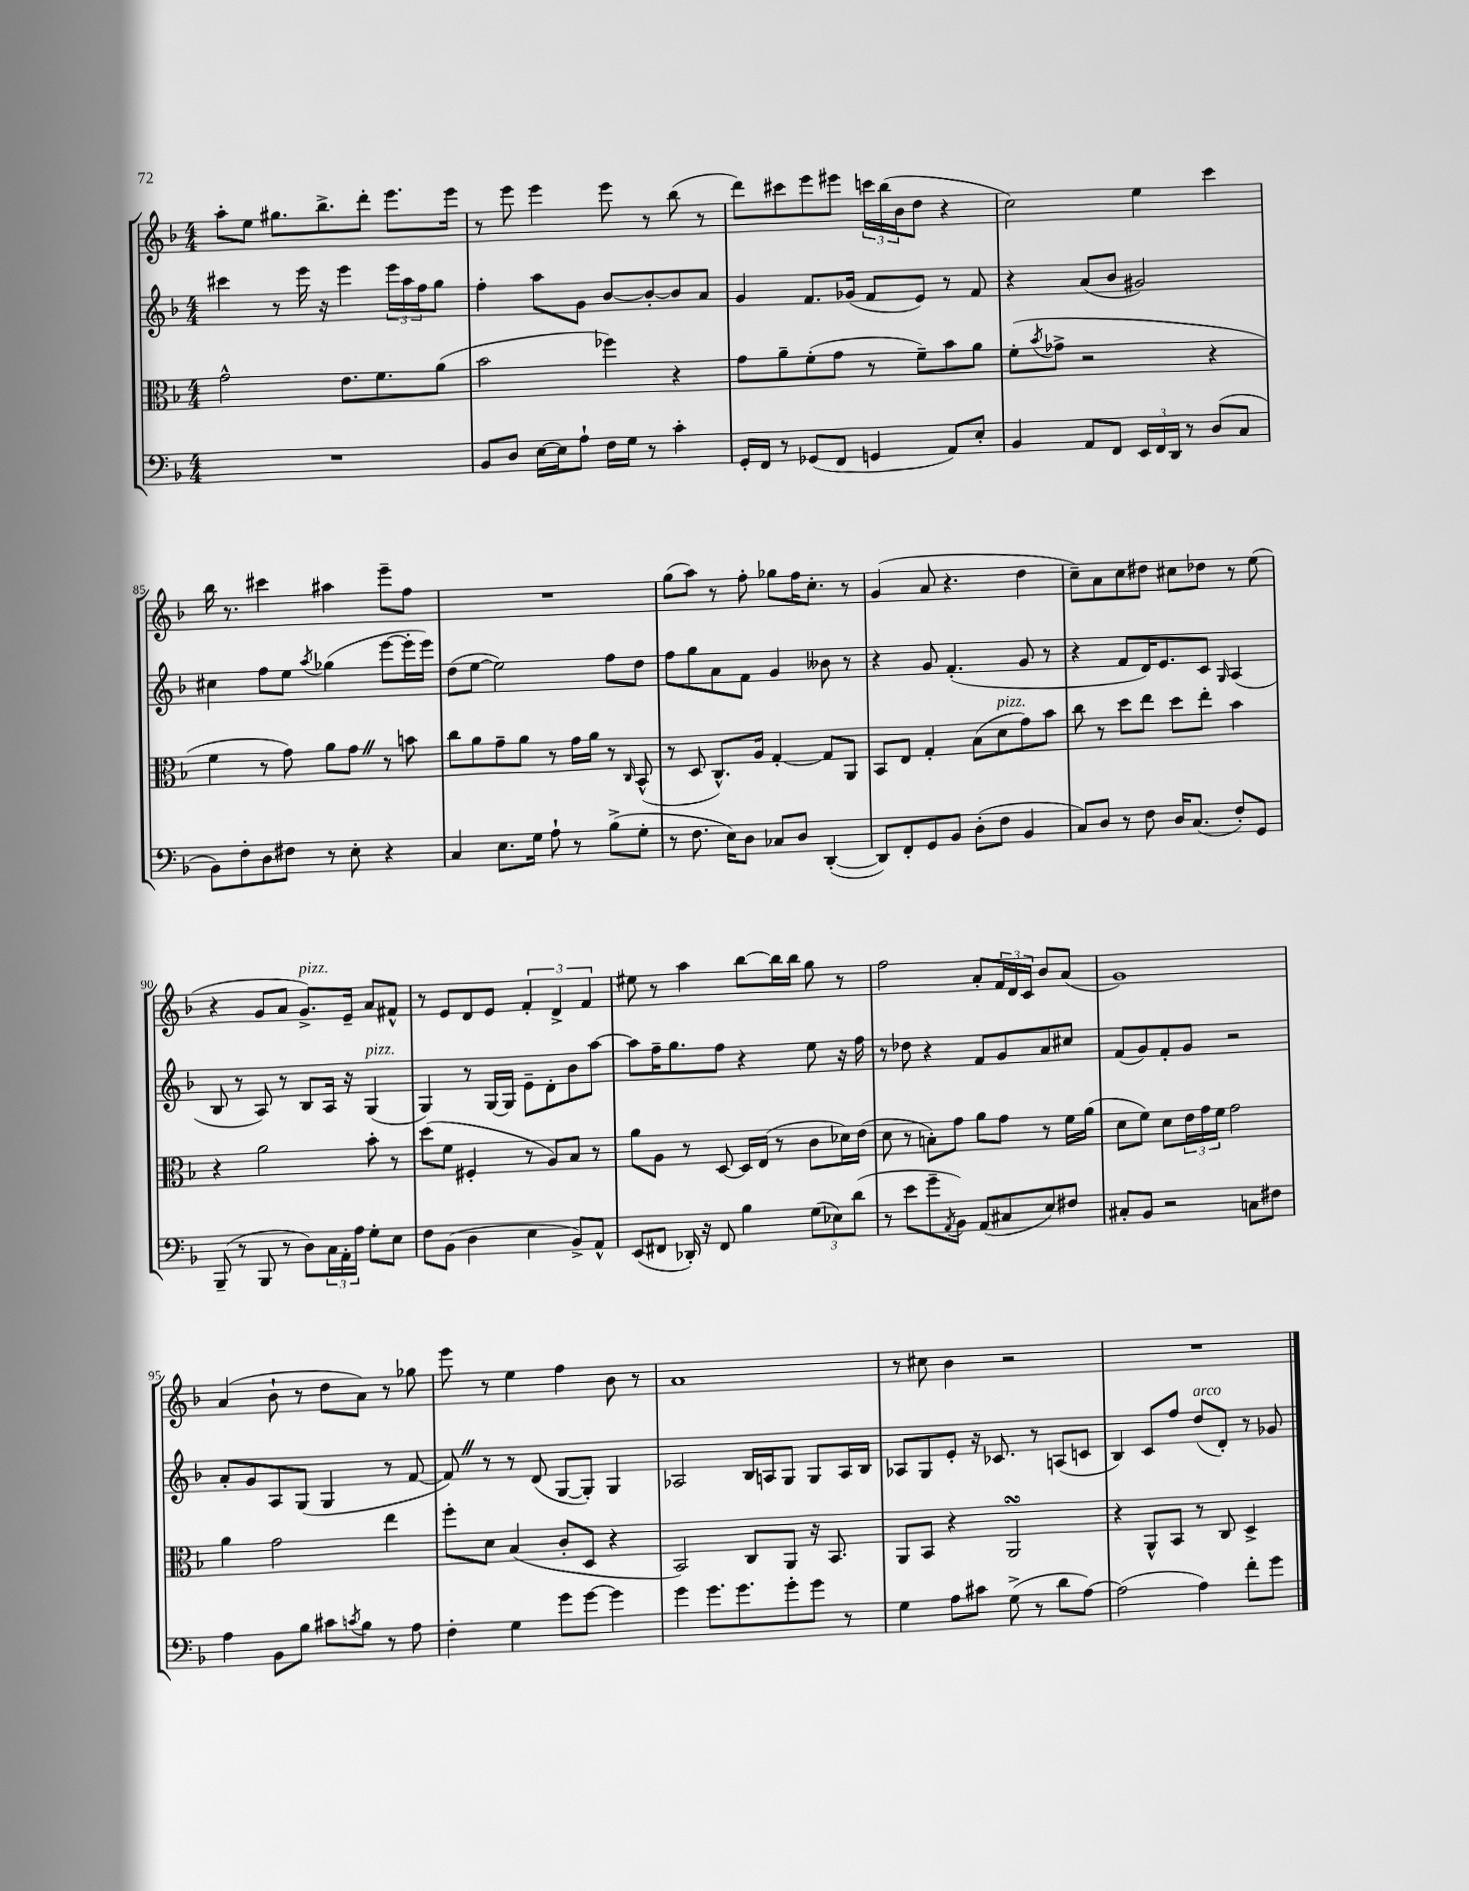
<<
\new StaffGroup <<
\new Staff = "s0" {
    \clef treble \key f \major \numericTimeSignature \time 4/4
    a''8-. e''8 gis''8. bes''8.-> d'''8-. e'''8. e'''16 |
    r8 e'''8 e'''4 e'''8 r8 bes''8( r8 |
    d'''8) cis'''8 e'''8 eis'''8 \tuplet 3/2 { c'''16 bes''16( bes'16 } d''8 r4 |
    c''2) e''4 c'''4 |
    bes''16 r8. cis'''4 ais''4 e'''8-- f''8 |
    R1 |
    g''8( a''8) r8 f''8-. ges''8 f''16 c''8.-. r8 |
    g'4( a'8 r4. d''4 |
    c''8--) a'8 c''8 dis''8 cis''8 des''8 r8 e''8( |
    r4 g'8 a'8 g'8.->^\markup { \italic "pizz." }) e'16-- a'8 fis'8-^ |
    r8 e'8 d'8 e'8 \tuplet 3/2 { f'4-. d'4-> f'4 } |
    eis''8 r8 a''4 bes''8~ bes''16 bes''16 g''8 r8 |
    f''2 a'8-. \tuplet 3/2 { f'16 d'16 c'16 } bes'8 a'8( |
    g'1) |
    a'4( bes'8-! r8 d''8 a'8) r8 ges''8 |
    e'''8 r8 e''4 f''4 bes'8 r8 |
    a'1 |
    r8 cis''8 bes'4 r2 |
    R1 \bar "|." |
}
\new Staff = "s1" {
    \clef treble \key f \major \numericTimeSignature \time 4/4
    cis'''4 r8 e'''16 r16 e'''4 \tuplet 3/2 { e'''16 a''16 f''16 } g''8 |
    f''4-. a''8 g'8 bes'8~ bes'8~-. bes'8 a'8 |
    g'4 f'8. ges'16( f'8 e'8) r8 f'8 |
    r4 a'8( bes'8 gis'2) |
    cis''4 f''8 e''8 \acciaccatura { a''8 } ges''4( e'''8~ e'''16-. e'''16) |
    d''8( e''8~ e''2) f''8 d''8 |
    f''8 g''8 a'8 f'8 g'4 beses'8 r8 |
    r4 g'8 f'4.-.( g'8 r8 |
    r4 f'8 d'16) e'8. c'8 \grace { g16 } a4( |
    bes8 r8 a8) r8 bes8 a16 r16 g4^\markup { \italic "pizz." }( |
    g4) r8 g16~ g16 e'8-- d'8-. bes'8 a''8~ |
    a''8 f''16-- g''8. f''8 r4 e''8 r16 f''16 |
    r8 des''8 r4 f'8 g'8 a'8 cis''8 |
    f'8( g'8) f'8-. g'8 r2 |
    a'8-. g'8 a8 g8( g4 r8 f'8~ |
    f'8) \once \override BreathingSign.text = \markup { \musicglyph "scripts.caesura.straight" } \breathe r8 r8 d'8( g8~ g8-.) g4 |
    aes2 bes16 a16 g8 g8 a16 bes16 |
    aes8 g8 e'8-. r16 ces'8. r8 a8( c'8 |
    bes4) c'8 f''8 d''8^\markup { \italic "arco" }( d'8-.) r8 ges'8 \bar "|." |
}
\new Staff = "s2" {
    \clef alto \key f \major \numericTimeSignature \time 4/4
    g'2-^ e'8. f'8. a'8( |
    bes'2 fes''4) r4 |
    g'8 a'8-- f'8-.( g'8 r8 f'8--) bes'8 a'8 |
    f'8-.( \acciaccatura { bes'8 } ges'8-> r2 r4 |
    f'4 r8 g'8) a'8 g'8 \once \override BreathingSign.text = \markup { \musicglyph "scripts.caesura.straight" } \breathe r8 b'8 |
    c''8 a'8 g'8-- a'8 r8 g'16 a'16 r8 \grace { c16 } bes,8-^( |
    r8 d8 c8.-^) a16 g4~-. g8 a,8 |
    bes,8 e8 g4-. bes8( d'8^\markup { \italic "pizz." } g'8) bes'8 |
    c''8 r8 d''8 e''8 d''8 e''8-. bes'4 |
    r4 a'2 bes'8-. r8 |
    d''8( f'8 fis4-. r8 a8) bes8 r8 |
    a'8 a8 r8 d8~ d16 e16( r8 c'8 des'16) e'16( |
    d'8 r8 b8-.) g'8 a'8 g'8 r8 f'16 a'16( |
    d'8 f'8) d'8 \tuplet 3/2 { e'16 g'16 f'16 } g'2 |
    a'4 g'2 e''4 |
    f''8-. d'8 bes4( c'8-. d8 r4 |
    bes,2) c8 a,8 r16 bes,8. |
    a,8 bes,8 r4 a,2\turn |
    r4 a,8-^ bes,8 r8 c8 d4-> \bar "|." |
}
\new Staff = "s3" {
    \clef bass \key f \major \numericTimeSignature \time 4/4
    R1 |
    bes,8 d8 e16~ e16 a8-! f16 g16 r8 c'4-. |
    g,16-. f,16 r8 ges,8( f,8 g,4 a,8) e8-. |
    bes,4 a,8 f,8 \tuplet 3/2 { e,16 f,16 d,16 } r8 d8( c8 |
    bes,8) f8-. d8 fis8 r8 e8-. r4 |
    c4 e8. g16 a8-! r8 bes8->( g8-. |
    r8 f8. e16) d8 ces8 d8 d,4~-.( |
    d,8) f,8-. g,8 bes,8 d8-.( f8 bes,4 |
    c8) d8 r8 f8 d16 c8.( f8-.) g,8 |
    bes,,8--( r8 bes,,8 r8 d8) \tuplet 3/2 { c16 a,16-. a16 } g8-. e8 |
    f8 bes,8( d4 e4 bes,8->) a,8-^ |
    e,8( fis,8 des,16-.) r16 fis,8 bes4 \tuplet 3/2 { g8( ees8) d'8( } |
    r8 e'8 g'8-- \acciaccatura { a,8 } bes,8) a,8( cis8 e8) fis8 |
    cis8-. bes,8 r2 c8 fis8 |
    a4 bes,8 bes8 cis'8 \acciaccatura { c'8 } bes8 r8 a8 |
    f4-. g4 g'8 g'8~ g'4 |
    g'4 g'8. g'8. g'8-. g'8 r8 |
    g4 a8 cis'8 g8->( r8 d'8 a8~) |
    a2( a4) f'8-. g'8 \bar "|." |
}
>>
>>
\layout { \context { \Score currentBarNumber = #81 \override BarNumber.break-visibility = ##(#f #t #t) barNumberVisibility = #(every-nth-bar-number-visible 5) } }
